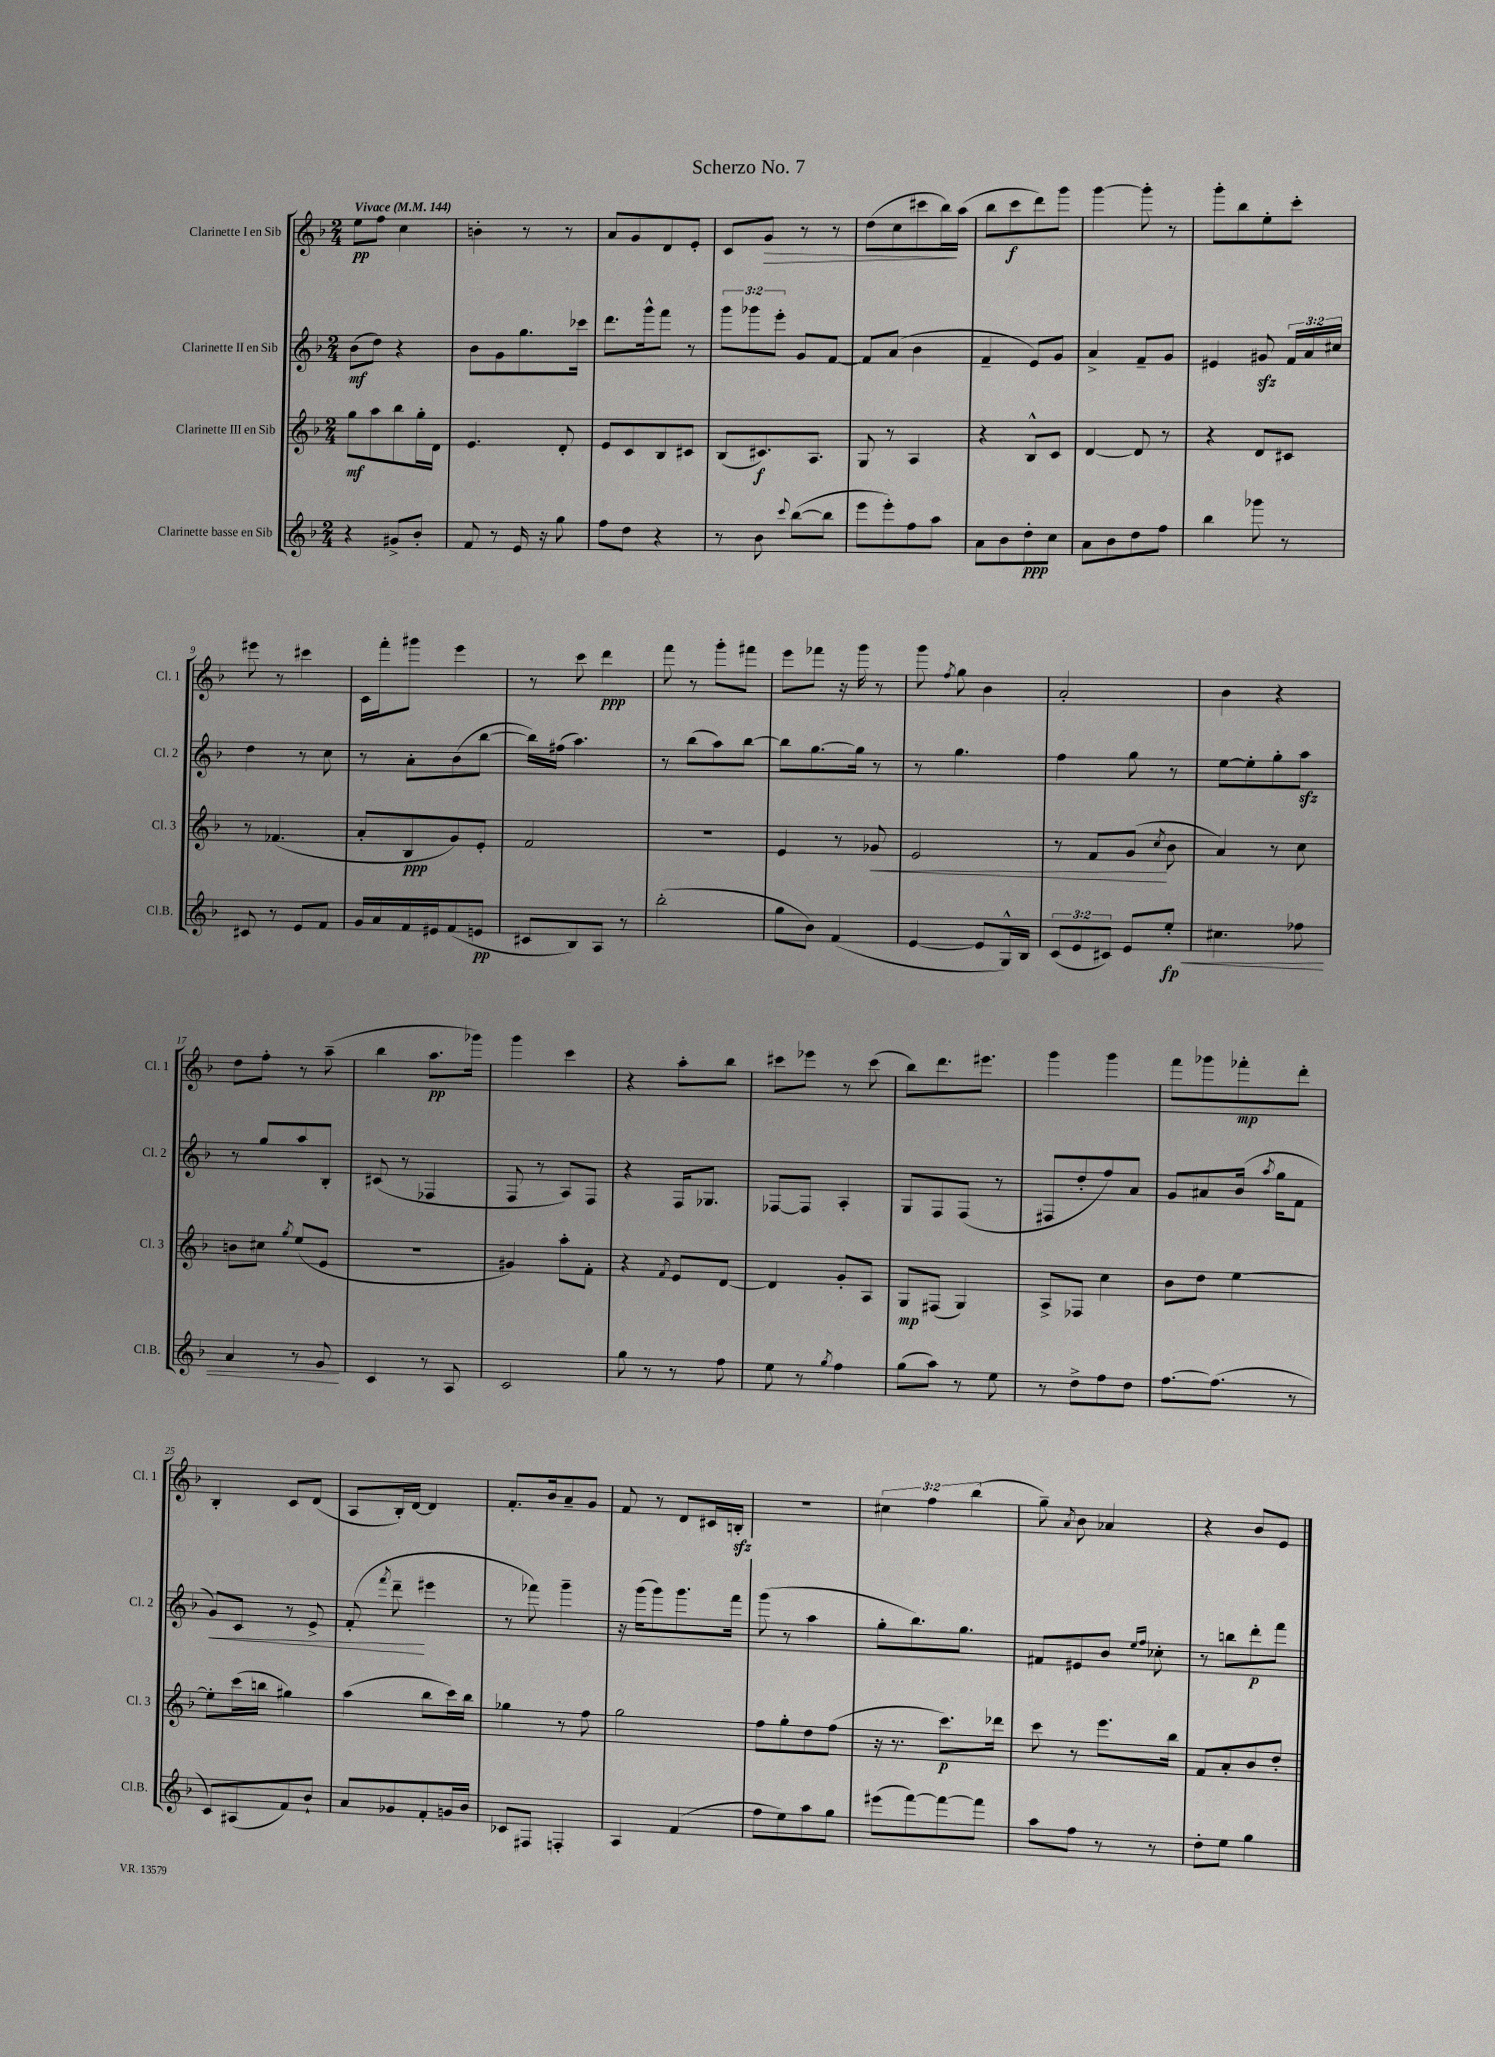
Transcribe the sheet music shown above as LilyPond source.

\header { title = "Scherzo No. 7" }
<<
\new StaffGroup <<
\new Staff = "s0" \with { instrumentName = "Clarinette I en Sib" shortInstrumentName = "Cl. 1" } {
    \clef treble \key f \major \numericTimeSignature \time 2/4 \override Staff.TupletNumber.text = #tuplet-number::calc-fraction-text \tempo "Vivace" 4 = 144
    \autoBeamOff e''8[\pp f''8] c''4 |
    b'4-. r8 r8 |
    a'8[ g'8 d'8 e'8]-. |
    c'8[ g'8]\> r8 r8 |
    d''8[( c''8 cis'''8 bes''16\!) a''16]( |
    bes''8[ c'''8\f d'''8) g'''8] |
    g'''4~ g'''8-. r8 |
    g'''8[-. bes''8 e''8-. c'''8]-. |
    eis'''8 r8 cis'''4 |
    c'16[ f'''16-. gis'''8] e'''4 |
    r8 c'''8 d'''4\ppp |
    f'''8 r8 g'''8[-. fis'''8] |
    e'''8[ fes'''8] r16 g'''16 r8 |
    g'''8 \acciaccatura { f''8 } g''8 bes'4 |
    a'2-. |
    bes'4 r4 |
    d''8[ f''8]-. r8 a''8--( |
    bes''4 a''8.[\pp ges'''16]) |
    g'''4 c'''4 |
    r4 a''8[-. bes''8] |
    cis'''8[ ees'''8] r8 cis'''8( |
    bes''8[) d'''8. eis'''8.] |
    g'''4 g'''4 |
    f'''8[ ges'''8 fes'''8-.\mp d'''8]-. |
    bes4-. c'8[ d'8]( |
    a8[ bes16-.) d'16]~ d'4 |
    f'8.[-. bes'16 a'8-- g'8] |
    f'8 r8 d'8[ cis'16 b16]-.\sfz |
    r2 |
    \tuplet 3/2 { cis''4 f''4 bes''4( } |
    g''8--) \acciaccatura { a'8 } bes'8 aes'4 |
    r4 bes'8[ e'8] \bar "|." |
}
\new Staff = "s1" \with { instrumentName = "Clarinette II en Sib" shortInstrumentName = "Cl. 2" } {
    \clef treble \key f \major \numericTimeSignature \time 2/4 \override Staff.TupletNumber.text = #tuplet-number::calc-fraction-text
    \autoBeamOff bes'8[\mf( d''8]) r4 |
    bes'8[ g'8 g''8. ces'''16] |
    d'''8.[ g'''16-^ f'''8] r8 |
    \tuplet 3/2 { g'''8[ ges'''8 e'''8]-. } g'8[ f'8]~ |
    f'8[ a'8]( bes'4 |
    f'4-- e'8[) g'8] |
    a'4-> f'8[-- g'8] |
    eis'4 gis'8\sfz \tuplet 3/2 { f'16[ a'16 cis''16] } |
    d''4 r8 c''8 |
    r8 a'8[-. bes'8( bes''8]~ |
    bes''16[) fis''16]( a''4.) |
    r8 bes''8[( a''8) bes''8]~ |
    bes''8[ g''8.~ g''16] r8 |
    r8 g''4. |
    f''4 g''8 r8 |
    e''8[~ e''8-. g''8-. a''8]\sfz |
    r8 g''8[ a''8 bes8]-. |
    cis'8( r8 fes4 |
    f8 r8 a8[) f8] |
    r4 f16[ ges8.] |
    fes8[~ fes8] a4-. |
    g8[ f8 f8]( r8 |
    fis8[ d''8-. f''8) a'8] |
    g'8[ ais'8 bes'16]( \acciaccatura { a''8 } g''16[ f'8] |
    g'8[\<) c'8] r8 e'8-> |
    f'8-.( \acciaccatura { f'''8 } d'''8--\! eis'''4 |
    r8 fes'''8) g'''4-- |
    r16 g'''16[( g'''8) g'''8. f'''16] |
    g'''8( r8 a''4 |
    g''8[-. bes''8.) g''8.] |
    fis'8[ eis'8 bes'8] \grace { e''16[ f''16] } ces''8-. |
    r8 b''8[ d'''8-.\p f'''8] \bar "|." |
}
\new Staff = "s2" \with { instrumentName = "Clarinette III en Sib" shortInstrumentName = "Cl. 3" } {
    \clef treble \key f \major \numericTimeSignature \time 2/4
    \autoBeamOff g''8[\mf a''8 bes''8 g''16-. d'16] |
    e'4. d'8-. |
    e'8[ c'8 bes8 cis'8] |
    bes8[( cis'8.\f) a8.] |
    g8 r8 a4 |
    r4 bes8[-^ c'8] |
    d'4~ d'8 r8 |
    r4 d'8[ cis'8] |
    r8 fes'4.( |
    a'8[-. bes8\ppp g'8) e'8]-. |
    f'2 |
    r2 |
    e'4 r8 ges'8\< |
    e'2 |
    r8 f'8[ g'8]\!( \acciaccatura { c''8 } bes'8 |
    a'4) r8 c''8 |
    b'8[ cis''8] \acciaccatura { g''8 } e''8[( e'8] |
    R2 |
    gis'4) a''8[-. f'8]-. |
    r4 \acciaccatura { f'8 } e'8[ d'8]~ |
    d'4 g'8[-. a8] |
    g8[\mp fis8]( g4) |
    a8[-> fes8] c''4 |
    bes'8[ d''8] e''4~ |
    e''8[-. c'''16( b''16] gis''4) |
    a''4( bes''8[ c'''16) bes''16] |
    ges''4 r8 f''8 |
    g''2 |
    f''8[ g''8-. d''8 f''8]( |
    r16 r8. c'''8.[\p) des'''16] |
    c'''8 r8 e'''8.[ bes''16] |
    f'8[ a'8-. bes'8 d''8]-. \bar "|." |
}
\new Staff = "s3" \with { instrumentName = "Clarinette basse en Sib" shortInstrumentName = "Cl.B." } {
    \clef treble \key f \major \numericTimeSignature \time 2/4 \override Staff.TupletNumber.text = #tuplet-number::calc-fraction-text
    \autoBeamOff r4 gis'8[-> bes'8]-. |
    f'8 r8 e'16 r16 g''8 |
    f''8[ d''8] r4 |
    r8 bes'8 \appoggiatura { c'''8 } bes''8[~( bes''8] |
    e'''8[ e'''8-.) f''8 a''8] |
    a'8[ bes'8 d''8-.\ppp c''8] |
    a'8[ bes'8 d''8 f''8] |
    bes''4 ges'''8 r8 |
    cis'8 r8 e'8[ f'8] |
    g'16[ a'16 f'16 eis'16 f'8( e'8]\pp |
    cis'8[ bes8) a8] r8 |
    bes''2-.( |
    g''8[ bes'8]) f'4( |
    e'4~ e'8[ g16-^) bes16] |
    \tuplet 3/2 { c'8[( e'8 cis'8]) } e'8[ e''8]-.\fp\< |
    cis''4. fes''8 |
    a'4 r8 g'8\! |
    c'4 r8 a8 |
    c'2 |
    g''8 r8 r8 f''8 |
    e''8 r8 \acciaccatura { g''8 } f''4 |
    g''8[( a''8]) r8 e''8 |
    r8 d''8[-> f''8 d''8] |
    f''8.[~ f''8.]( r8 |
    c'8[) ais8( f'8) bes'8]-! |
    a'8[ ges'8 f'8-. g'16 bes'16] |
    ces'8[ fis8] f4-. |
    a4 f'4( |
    f''8[ e''8) a''8 g''8] |
    eis'''8[( f'''8~) f'''8~ f'''8] |
    a''8[ f''8] r8 r8 |
    d''8[-. e''8] g''4 \bar "|." |
}
>>
>>
